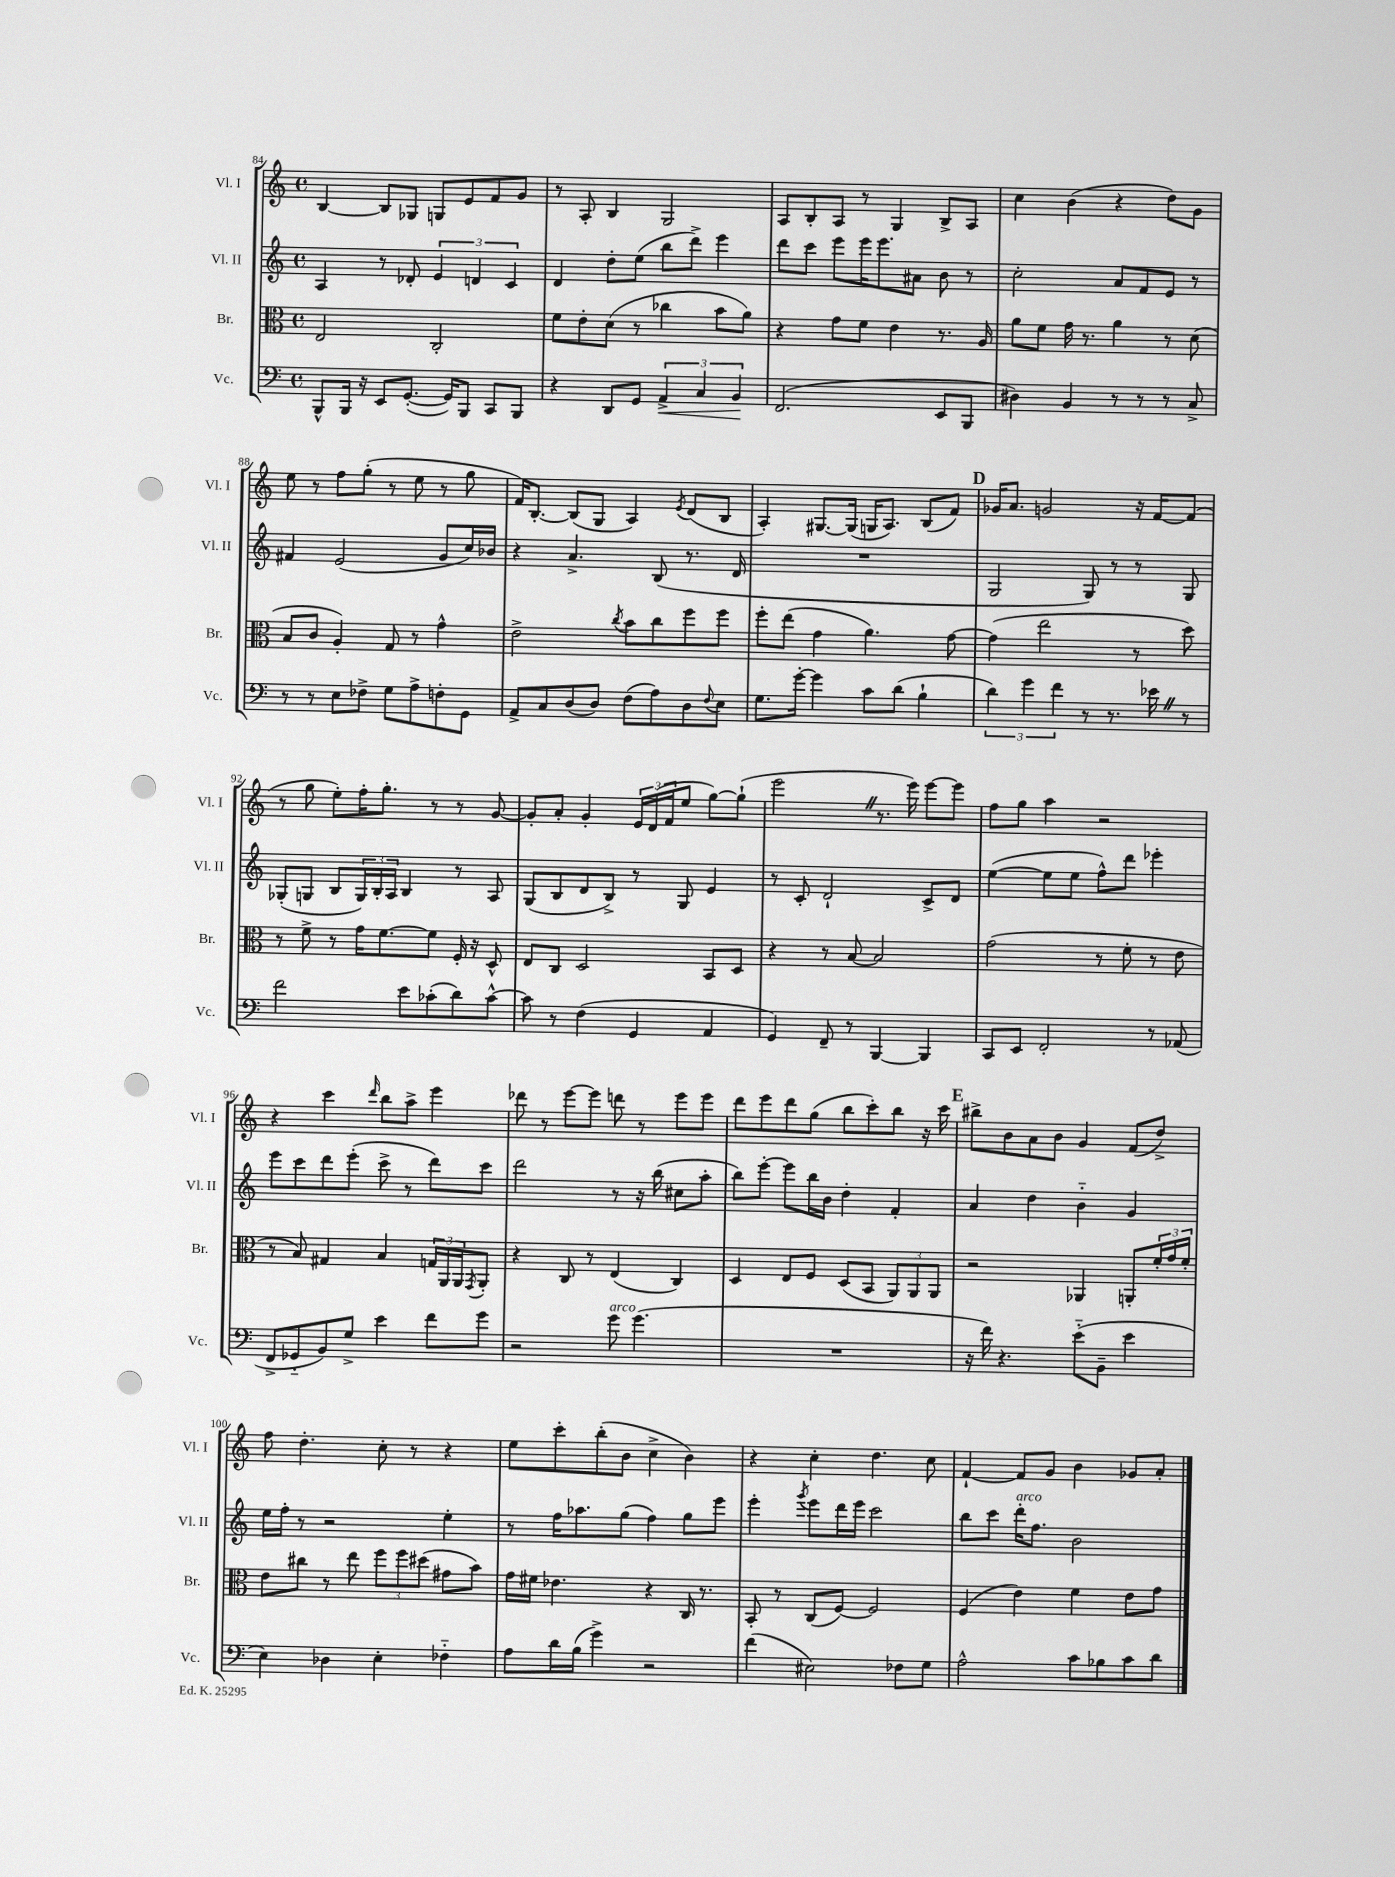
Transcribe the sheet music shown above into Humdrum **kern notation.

**kern	**kern	**kern	**kern
*staff4	*staff3	*staff2	*staff1
*clefF4	*clefC3	*clefG2	*clefG2
*k[]	*k[]	*k[]	*k[]
*M4/4	*M4/4	*M4/4	*M4/4
*met(c)	*met(c)	*met(c)	*met(c)
8BBB^^	2E	4A	[4B
16BBB	.	.	.
16r	.	.	.
8EE	.	8r	8B]
([8.GG'	.	8d-'	8G-
.	2C'	6e	8G
16GG])	.	.	.
8BBB	.	.	8e
.	.	6d	.
8CC	.	.	8f
.	.	6c	.
8BBB	.	.	8g
=	=	=	=
4r	8f	4d	8r
.	8e'	.	8A'
8DD	(8d	8dd'	4B
8GG	8r	(8ee	.
6AA^	4cc-	8bb	2G
.	.	8ddd^)	.
6C	.	.	.
.	8b	4eee	.
6BB	.	.	.
.	8a)	.	.
=	=	=	=
(2.FF	4r	8ddd	8A
.	.	8ccc	8B'
.	8g	8eee	8A
.	8f	16eee	8r
.	.	8.eee	.
.	4e	.	4G
.	.	8a#	.
8EE	8.r	8b	8B^
8BBB	.	8r	8A
.	16A	.	.
=	=	=	=
4D#)	8a	2cc'	4cc
.	8f	.	.
4BB	16g	.	(4b
.	8.r	.	.
8r	4a	8a	4r
8r	.	8f	.
8r	8r	8e	8dd)
8C^	(8d	8r	8g
=	=	=	=
8r	8B	4f#	8ee
8r	8c	.	8r
8E	4A')	(2e	8ff
8F-^	.	.	(8gg'
8G	8G	.	8r
8A^	8r	.	8ee
8F'	4g^^	8g	8r
8GG	.	16cc)	8gg
.	.	16b-	.
=	=	=	=
8AA^	2e^	4r	16f)
.	.	.	[8.B'
8C	.	.	.
(8D	.	4.a^	(8B]
8D)	.	.	8G
.	8qcc	.	.
(8F	8b	.	4A)
8A)	8cc	(8B	.
.	.	.	8qe
8D	8ff	8.r	(8d
8qqF	.	.	.
8E	8ff	.	8B
.	.	16d	.
=	=	=	=
8.G	8ff'	1r	4A')
.	(8ee	.	.
[16g'	.	.	.
4g]	4g	.	[8.G#
.	.	.	(16G#]
8c	4.a)	.	16G
.	.	.	8.A)
(8d	.	.	.
4B`	.	.	(8B
.	[8g	.	8f)
=	=	=	=
6d)	(4g]	2G	16g-
.	.	.	8.a
6g	.	.	.
.	2ee	.	2g
6f	.	.	.
8r	.	8G)	.
8.r	.	8r	.
.	8r	8r	16r
16e-	.	.	[16f
8r	8dd)	8G	(8f]
=	=	=	=
2f	8r	(8G-'	8r
.	8f^	8G	8gg
.	8r	8B	8ee')
.	16g	24G)	16ff'
.	.	24B'	.
.	[8.f	.	8.gg'
.	.	24A	.
8e	.	4B	.
(8c-'	8f]	.	8r
8d)	16F'	8r	8r
.	16r	.	.
[8c-^^	8D^^	8A	[8g
=	=	=	=
8c-]	8E	(8G	8g']
8r	8C	8B	8a'
(4F	2D	8d	4g'
.	.	8B^)	.
4GG	.	8r	24e
.	.	.	(24d
.	.	.	24f
.	.	8G	8ee
4AA	8BB	4e	[8gg)
.	8D	.	(8gg`]
=	=	=	=
4GG)	4r	8r	2eee
.	.	8c'	.
8FF~	8r	2d`	.
8r	[8B	.	.
[4BBB	2B]	.	8.r
.	.	.	16eee)
4BBB]	.	8c^	[8eee
.	.	8d	8eee]
=	=	=	=
8CC	(2g	([4ee	8ff
8EE	.	.	8gg
2FF'	.	8ee]	4aa
.	.	8ee	.
.	8r	8ff^^)	2r
.	8f'	8ddd	.
8r	8r	4eee-'	.
(8AA-	8e	.	.
=	=	=	=
8FF^	8r	8eee	4r
8GG-'~	8B)	8ccc	.
8BB)	4G#	8ddd	4ccc
8G^	.	(8eee'	.
.	.	.	16qqddd
4e	4B	8ccc^	8bb
.	.	8r	8aa^
8f	24G	8ddd)	4eee
.	24AA	.	.
.	24AA	.	.
.	8qGG	.	.
8g	8AA'	8ccc	.
=	=	=	=
2r	4r	2ddd	8ddd-
.	.	.	8r
.	8C	.	[8eee
.	8r	.	8eee]
8g	(4E	8r	8ddd
(4.g	.	16r	8r
.	.	(16bb	.
.	4C)	8cc#	8eee
.	.	8aa'	8eee
=	=	=	=
1r	4D	8bb)	8ddd
.	.	[8eee'	8eee
.	8E	8eee]	8ddd
.	8F	16bb	(8gg
.	.	16b	.
.	(8D	4dd'	8bb
.	8BB	.	8ccc')
.	12AA)	4f'	8bb
.	12AA	.	.
.	.	.	16r
.	12AA	.	.
.	.	.	16ccc
=	=	=	=
16r	2r	4a	8bb#^
16f)	.	.	.
4.r	.	.	8b
.	.	4dd	8a
.	.	.	8b
(8e'~	4AA-	4b'~	4g
8BB~	.	.	.
4e	8AA'	4g	(8f
.	24f'	.	8dd^)
.	24g	.	.
.	24f'	.	.
=	=	=	=
4E)	8e	16ee	8ff
.	.	16ff'	.
.	8cc#	8r	4.dd'
4D-	8r	2r	.
.	8ee	.	.
4E'	12ff	.	8cc'
.	12ff	.	.
.	.	.	8r
.	(12dd#	.	.
4F-'~	8g#	4ee'	4r
.	8b)	.	.
=	=	=	=
8A	16g	8r	8ee
.	16f#	.	.
16d	4.e-	16ff	8ccc'
(16B	.	8.aa-	.
4g^)	.	.	(8bb'
.	.	(8gg	8b
2r	4r	4ff)	4cc^
.	16C	8gg	4b)
.	8.r	.	.
.	.	8eee	.
=	=	=	=
(4f	8BB'	4eee'	4r
.	8r	.	.
.	.	8qggg	.
2E#)	(8C	8eee	4cc'
.	[8F)	16ddd	.
.	.	16eee	.
.	2F]	2ccc	4.dd
8F-	.	.	.
8G	.	.	8cc
=	=	=	=
2A^^	(4F	8bb	[4f`
.	.	8ccc	.
.	4e)	16ddd'	8f]
.	.	8.ff	.
.	.	.	8g
8c	4f	2b	4b
8B-	.	.	.
8c	8e	.	8g-
8d	8g	.	8a'
==	==	==	==
*-	*-	*-	*-
